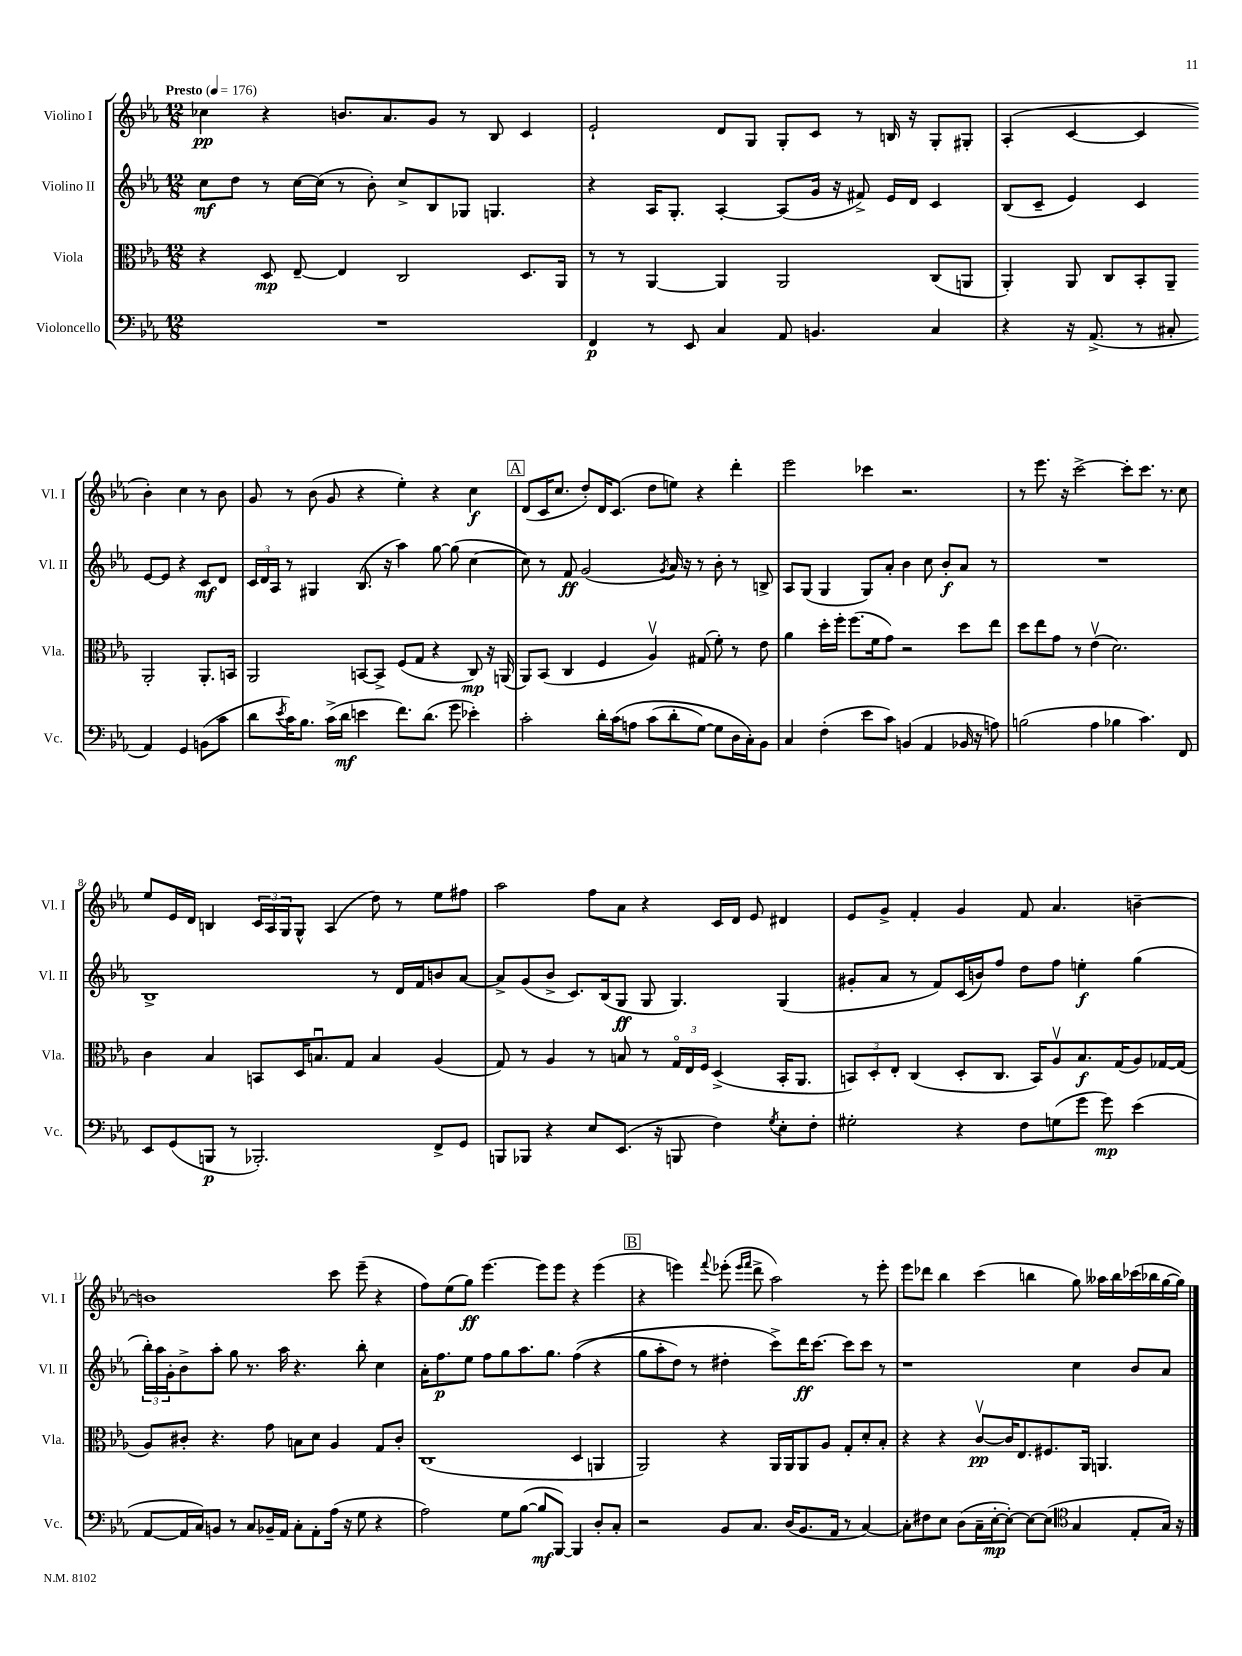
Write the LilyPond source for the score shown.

<<
\new StaffGroup <<
\new Staff = "s0" \with { instrumentName = "Violino I" shortInstrumentName = "Vl. I" } {
    \clef treble \key ees \major \numericTimeSignature \time 12/8 \tempo "Presto" 4 = 176
    ces''4\pp r4 b'8. aes'8. g'8 r8 bes8 c'4 |
    ees'2-! d'8 g8 g8-. c'8 r8 b16 r16 g8-. gis8-. |
    aes4-.( c'4~ c'4 bes'4-.) c''4 r8 bes'8 |
    g'8 r8 bes'8( g'8 r4 ees''4-.) r4 c''4\f |
    \mark \markup { \box "A" } d'8( c'16 c''8. d''8-.) d'16 c'8.( d''8 e''8) r4 d'''4-. |
    ees'''2 ces'''4 r2. |
    r8 ees'''8. r16 c'''2~-> c'''8-. c'''8. r8. c''8 |
    ees''8 ees'16 d'16 b4 \tuplet 3/2 { c'16 aes16 g16 } g8-^ aes4( d''8) r8 ees''8 fis''8 |
    aes''2 f''8 aes'8 r4 c'16 d'16 ees'8 dis'4 |
    ees'8 g'8-> f'4-. g'4 f'8 aes'4. b'4~-- |
    b'1 c'''8 ees'''8--( r4 |
    f''8) ees''8( g''8\ff) ees'''4.~ ees'''8 ees'''8 r4 ees'''4( |
    \mark \markup { \box "B" } r4 e'''4) \appoggiatura { f'''8 } ees'''8-.( \grace { ees'''16 f'''16 } d'''8-> aes''2) r8 ees'''8-. |
    ees'''8 des'''8 bes''4 c'''4( b''4 g''8) aeses''16 b''16 ces'''16( bes''16 g''16~ g''16) \bar "|." |
}
\new Staff = "s1" \with { instrumentName = "Violino II" shortInstrumentName = "Vl. II" } {
    \clef treble \key ees \major \numericTimeSignature \time 12/8
    c''8\mf d''8 r8 c''16~ c''16( r8 bes'8-.) c''8-> bes8 ges8 g4. |
    r4 aes16 g8.-. aes4~-. aes8( g'16 r16 fis'8->) ees'16 d'16 c'4 |
    bes8( c'8-- ees'4) c'4 ees'8~ ees'8 r4 c'8\mf d'8 |
    \tuplet 3/2 { c'16 d'16 aes16 } r8 gis4 bes8.( r16 aes''4) g''8~ g''8( c''4~ |
    \mark \markup { \box "A" } c''8) r8 f'8\ff g'2( \acciaccatura { g'8 } aes'16) r16 r8 bes'8-. r8 b8-> |
    aes8 g8( g4 g8) aes'8-. bes'4 c''8 bes'8-.\f aes'8 r8 |
    R1. |
    bes1-> r8 d'16 f'16 b'8 aes'8~ |
    aes'8-> g'8( bes'8-> c'8.) bes16( g8\ff g8 g4.) g4( |
    gis'8-. aes'8 r8 f'8) c'16( b'16) f''8 d''8 f''8 e''4-.\f g''4( |
    \tuplet 3/2 { bes''16-.) aes''16 g'16-. } bes'8-> aes''8-. g''8 r8. aes''16 r4. bes''8-. c''4 |
    aes'16-. f''8.\p ees''8 f''8 g''8 aes''8. g''8. f''4(\( r4 |
    \mark \markup { \box "B" } g''8 aes''8-. d''8) r8 dis''4-. c'''8->\) d'''16\ff c'''8.~ c'''8 c'''8 r8 |
    r1 c''4 bes'8 aes'8 \bar "|." |
}
\new Staff = "s2" \with { instrumentName = "Viola" shortInstrumentName = "Vla." } {
    \clef alto \key ees \major \numericTimeSignature \time 12/8
    r4 d8\mp ees8~-- ees4 c2 d8. aes,16 |
    r8 r8 aes,4~ aes,4 aes,2 c8( a,8 |
    aes,4-.) aes,8 c8 bes,8-. aes,8-- aes,2-. aes,8.-. b,16 |
    aes,2 b,8~ b,8-> f8( g8 r4 c8\mp) r16 a,16( |
    \mark \markup { \box "A" } aes,8) bes,8( c4 f4 aes4\upbow) gis8( f'8-.) r8 ees'8 |
    aes'4 d''16-. f''16-. f''8.( f'16 g'8) r2 d''8 ees''8 |
    d''8 ees''8 g'8 r8 ees'4\upbow( d'2.) |
    c'4 bes4 b,8 d16 b8.\downbow g8 b4 aes4( |
    g8) r8 aes4 r8 b8 r8 \tuplet 3/2 { g16\flageolet ees16 f16 } d4->( bes,16-. aes,8. |
    \tuplet 3/2 { b,8) d8-. ees8-. } c4( d8-. c8. b,16) aes8\upbow bes8.\f g16( aes8) ges16~ ges16( |
    aes8) cis'8-. r4. g'8 b8 d'8 aes4 g8 cis'8-. |
    c1( d4 a,4 |
    \mark \markup { \box "B" } aes,2) r4 aes,16 aes,16 aes,8 aes8 g8-. d'8-. bes8-. |
    r4 r4 c'8~\upbow\pp c'16 ees8. fis8. aes,16 a,4. \bar "|." |
}
\new Staff = "s3" \with { instrumentName = "Violoncello" shortInstrumentName = "Vc." } {
    \clef bass \key ees \major \numericTimeSignature \time 12/8
    R1. |
    f,4\p r8 ees,8 c4 aes,8 b,4. c4 |
    r4 r16 aes,8.->( r8 cis8-. aes,4) g,4 b,8( c'8 |
    d'8 \acciaccatura { ees'8 } c'16) bes8. c'16->( d'16\mf e'4 f'8.) d'8.( g'8 ees'4-.) |
    \mark \markup { \box "A" } c'2-. d'16-. c'16\( a8 c'8( d'8-. g8~) g8 d16 c16-.\) bes,8 |
    c4 f4-.( ees'8 c'8) b,4( aes,4 bes,16 r16 a8) |
    b2( aes4 bes4 c'4.) f,8 |
    ees,8 g,8( b,,8\p r8 bes,,2.-.) f,8-> g,8 |
    b,,8 bes,,8 r4 ees8 ees,8.( r16 b,,8 f4) \acciaccatura { g8 } ees8-. f8-. |
    gis2-. r4 f8 g8( g'8 g'8\mp) ees'4( |
    aes,8~ aes,16 c16) b,8 r8 c8 bes,16-- aes,16 c8-. aes,8-. aes16( r16 g8 r4 |
    aes2) g8 bes8~( bes8\mf bes,,8~) bes,,4 d8-. c8-. |
    \mark \markup { \box "B" } r2 bes,8 c8. d16( bes,8. aes,16 r8 c4~) |
    c8-. fis8 ees8 d8( c16-- ees16~-.\mp ees8~-.) ees8~ ees8( \clef tenor g4 ees8-. g16) r16 \bar "|." |
}
>>
>>
